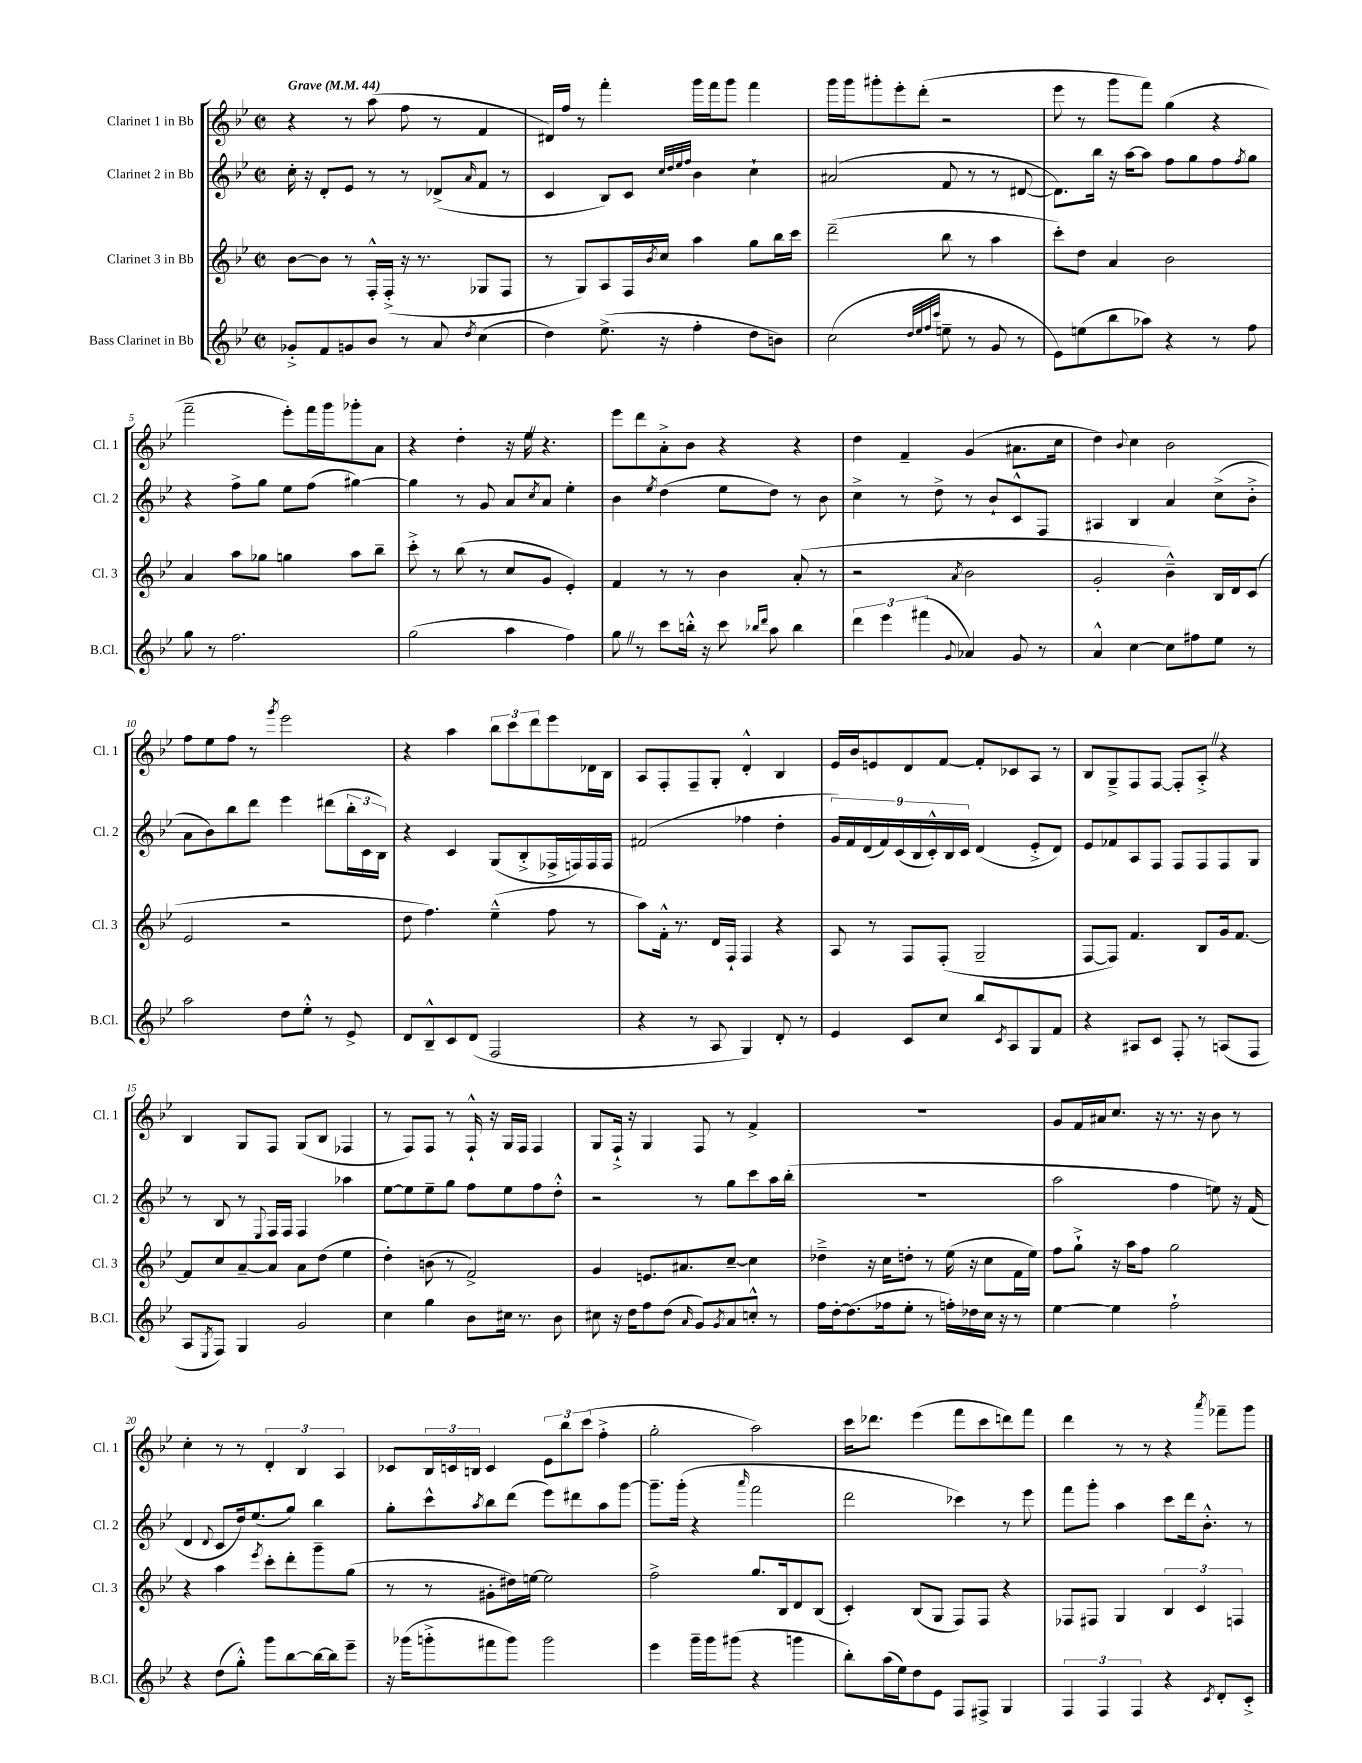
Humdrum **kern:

**kern	**kern	**kern	**kern
*staff4	*staff3	*staff2	*staff1
*clefG2	*clefG2	*clefG2	*clefG2
*k[b-e-]	*k[b-e-]	*k[b-e-]	*k[b-e-]
*M2/2	*M2/2	*M2/2	*M2/2
*met(c|)	*met(c|)	*met(c|)	*met(c|)
*MM44	*MM44	*MM44	*MM44
8g-'^/L	[8b-\L	16cc'\	4r
.	.	16r	.
8f/	8b-\]J	8d'/L	.
8g/	8r	8e-/J	8r
8b-/J	16F'^^/LL	8r	(8aa\
.	(16F'^/JJ	.	.
8r	16r	8r	8ff\
.	8.r	.	.
8a/	.	(8d-^/L	8r
8qdd/	.	16qqa/	.
(4cc\	8G-/L	8f/J	4f/
.	8F/J	8r	.
=	=	=	=
4dd\)	8r	4c/	16d#/LL)
.	.	.	16ff/JJ
.	8G/L)	.	8r
(8.ee-^\	8A/	8B-/L)	4fff'\
.	16F/L	8c/J	.
.	8qb-/	.	.
16r	16cc/JJ	.	.
.	.	32qqcc/LLL	.
.	.	32qqdd/	.
.	.	32qqee-/	.
.	.	32qqff/JJJ	.
4ff'\	4aa\	4b-\	16ggg\LL
.	.	.	16fff\J
.	.	.	8ggg\J
8dd\L	8gg\L	4cc`\	4fff\
8b\J)	16bb-\L	.	.
.	16ccc\JJ	.	.
=	=	=	=
(2cc\	(2ddd~\	(2a#/	16ggg\LL
.	.	.	16ggg\J
.	.	.	8ggg#'\
.	.	.	8eee-'\
.	.	.	(8ddd'\J
32qqdd/LLL	.	.	.
32qqee-/	.	.	.
32qqff/	.	.	.
32qqccc/JJJ	.	.	.
8ee~\	8bb-\	8f/	2r
8r	8r	8r	.
8g/	4aa\	8r	.
8r	.	[8d#/	.
=	=	=	=
8e-\L)	8ccc'\L)	8.d#\]L)	8eee-\
(8ee\	8dd\J	.	8r
.	.	16bb-\Jk	.
8bb-\	4a/	16r	8ggg\L
.	.	[16aa\LK	.
8aa-\J)	.	8aa\]J	8fff\J)
4r	2b-\	8ff\L	(4gg\
.	.	8gg\	.
8r	.	8ff\	4r
.	.	8qff/	.
8ff\	.	8gg\J	.
=	=	=	=
8gg\	4a/	4r	2fff~\
8r	.	.	.
2.ff\	8aa\L	8ff^\L	.
.	8gg-\J	8gg\J	.
.	4gg\	8ee-\L	8eee-'\L)
.	.	(8ff\J	16fff\L
.	.	.	16ggg\J
.	8aa\L	[4gg#\)	8ggg-'\
.	8bb-~\J	.	8a\J
=	=	=	=
(2gg\	8ccc'^\	4gg#\]	4r
.	8r	.	.
.	(8bb-\	8r	4dd'\
.	8r	8g/	.
4aa\	8cc/L	8a/L	16r
.	.	.	16ee-\
.	.	8qcc/	.
.	8g/J	8a/J	4.r
4ff\)	4e-'/)	4ee-'\	.
=	=	=	=
8gg\	4f/	4b-\	8eee-\L
8r	.	.	8ddd\
.	.	8qee-/	.
8ccc\L	8r	(4dd\	8a'^\
16bb'^^\Jk	8r	.	8b-\J
16r	.	.	.
8ccc\	4b-\	8ee-\L	4r
16qqbb-/LL	.	.	.
16qqddd/JJ	.	.	.
8aa\	.	8dd\J)	.
4bb-\	(8a'/	8r	4r
.	8r	8b-\	.
=	=	=	=
6ddd\	2r	4cc^\	4dd\
6eee-\	.	.	.
.	.	8r	4f~/
(6fff#\	.	.	.
.	.	8dd^\	.
8qqg/	8qa/	.	.
4a-/)	2b-\	8r	(4g/
.	.	8b-`/L	.
8g/	.	8c^^/	8.a#\L
8r	.	8F/J	.
.	.	.	16cc\Jk
=	=	=	=
4a^^/	2g'/	4A#/	4dd\)
.	.	.	8qqb-/
[4cc\	.	4B-/	4cc\
8cc\]L	4b-~^^\)	4a/	2b-\
8ff#\	.	.	.
8ee-\J	16B-/LL	(8cc^\L	.
.	16d/J	.	.
8r	(8c/J	8b-'^\J	.
=	=	=	=
2aa\	2e-/	8a\L	8ff\L
.	.	8b-\)	8ee-\
.	.	8bb-\	8ff\J
.	.	8ddd\J	8r
.	.	.	8qggg/
8dd\L	2r	4eee-\	2eee-\
8ee-'^^\J	.	.	.
8r	.	(8ddd#\L	.
8e-^/	.	24bb-'\L	.
.	.	24c\	.
.	.	24B-\JJ)	.
=	=	=	=
8d/L	8dd\	4r	4r
8B-~^^/	4.ff\)	.	.
8c/	.	4c/	4aa\
(8d/J	.	.	.
2F/	(4ee-~^^\	(8G/L	12bb-\L
.	.	.	12ccc\
.	.	8B-'^/	.
.	.	.	12ddd\
.	8ff\	16F-^/L	8eee-\
.	.	16F/)	.
.	8r	16F/	16d-\L
.	.	16F/JJ	16B-\JJ
=	=	=	=
4r	8aa\L)	(2f#/	8A/L
.	16f'^^\Jk	.	8F'/
.	8.r	.	.
8r	.	.	8F~/
8A/	16d/LL	.	8G'/J
.	16F`/JJ	.	.
4G/)	4F/	4ff-\	4d'^^/
8d'/	4r	4dd'\	4B-/
8r	.	.	.
=	=	=	=
4e-/	8A/	18g/LL)	16e-/LL
.	.	18f/	.
.	.	.	16b-/J
.	.	(18d/	.
.	8r	.	8e/
.	.	18f/)	.
.	.	(18c/	.
8c/L	8F/L	.	8d/
.	.	18B-/	.
.	.	18c'^^/)	.
8cc/J	(8F'/J	.	[8f/J
.	.	18B-/	.
.	.	18c/JJ	.
8bb-/L	2G~/	(4d/	8f'/]L
8qc/	.	.	.
8A/	.	.	8c-/
8G/	.	8e-'^/L	8A/J
8f/J	.	8d/J)	8r
=	=	=	=
4r	[8F/L	8e-/L	8B-/L
.	8F/]J)	8f-/	8G~^/
8A#/L	4.f/	8A/	8F/
8c/J	.	8F/J	[8F/J
8F'/	.	8F/L	8F'/]L
8r	8B-/L	8F/	8A'^/J
(8A/L	16g/k	8F/	4r
.	[8.f/J	.	.
8F/J	.	8G/J	.
=	=	=	=
8A/L	8f/]L	8r	4B-/
8qE-/	.	.	.
8F/J)	8cc/	8B-/	.
4G/	[8a~/	8r	8G/L
.	.	8qqE-/	.
.	8a/]J	16F/LL	8F/J
.	.	16F/JJ	.
2g/	8a\L	4F/	(8G/L
.	(8dd\J	.	8B-/J
.	4ee-\	4aa-\	4F-/
=	=	=	=
4cc\	4dd'\)	[8ee-\L	8r
.	.	8ee-\]	8F/L)
4gg\	(8b\	8ee-~\	8F/J
.	8r	8gg\J	8r
8b-\L	2f^/)	8ff\L	16F`^^/
.	.	.	16r
16cc#\Jk	.	8ee-\	16G/LL
8.r	.	.	16F/JJ
.	.	8ff\	4F/
8b-\	.	8dd'^^\J	.
=	=	=	=
8cc#\	4g/	2r	8G/L
16r	.	.	16F`^/Jk
16dd\LK	.	.	16r
8ff\	8.e/L	.	4G/
(8dd\J	.	.	.
.	8.a#/	.	.
16qqa/	.	.	.
8g/L)	.	8r	8F/
8qg/	.	.	.
8a/	[8cc~/J	8gg\L	8r
8cc'^^/J	4cc\]	8ccc\	4f^/
8r	.	16aa\L	.
.	.	(16bb-'\JJ	.
=	=	=	=
16ff\LL	4dd-~^\	1r	1r
[16dd'\J	.	.	.
(8.dd\]	.	.	.
.	16r	.	.
16ff-\k	16cc\LK	.	.
8ee-'\J	8dd'\J	.	.
8r	8r	.	.
16ff'\LL)	(16ee-\	.	.
16dd-\	16r	.	.
16cc\JJ	8cc\L	.	.
16r	.	.	.
8r	16f\L	.	.
.	16ee-\JJ)	.	.
=	=	=	=
[4ee-\	8ff\L	2aa\	8g/L
.	8gg`^\J	.	16f/L
.	.	.	16a#/J
4ee-\]	16r	.	8.cc/J
.	16aa\LK	.	.
.	8ff\J	.	.
.	.	.	16r
2ff`\	2gg\	4ff\	8.r
.	.	.	16r
.	.	8ee\)	8b-\
.	.	16r	8r
.	.	(16f/	.
=	=	=	=
4r	4r	4d/	4cc'\
.	.	8qqd/	.
(8dd\L	4aa\	8c/L	8r
8gg'^^\J)	.	16dd/k)	8r
.	.	(8.ee-/	.
.	8qeee-/	.	.
8ggg\L	8ccc'\L	.	6d'/
[8bb-\	8ddd'\	8gg/J)	.
.	.	.	6B-/
16bb-\_L	8ggg~\	4bb-\	.
16bb-\]J	.	.	.
.	.	.	6A/
8eee-~\J	(8gg\J	.	.
=	=	=	=
16r	8r	8gg'\L	8c-/L
(16ggg-\LK	.	.	.
8ggg'^\	8r	8ccc^^\	24B-/L
.	.	.	24c/
.	.	.	24B/JJ
.	.	8qaa/	.
8fff#\	8g#'\L	8bb-\	4c/
8ggg\J)	16dd#\L)	(8ddd\J	.
.	[16ee\JJ	.	.
2ggg\	2ee\]	8eee-\L)	12e-\L
.	.	.	12bb-\
.	.	8ddd#\	.
.	.	.	(12ccc\J
.	.	8aa\	4ff'^\
.	.	[8ggg\J	.
=	=	=	=
4eee-\	2ff^\	8.ggg~\]L	2gg'\
.	.	(16ggg'\Jk	.
16ggg~\LL	.	4r	.
16ggg\J	.	.	.
(8ggg#\J	.	.	.
.	.	16qqaaa/	.
4r	8.gg/L	2fff\	2aa\)
.	16B-/k	.	.
4ggg\	8d/	.	.
.	(8B-/J	.	.
=	=	=	=
8bb-'\L)	4c'/)	2ddd\	16ccc\LK
.	.	.	8.ddd-\J
(16aa\L	.	.	.
16ee-\J)	.	.	.
8dd\	(8B-/L	.	(4eee-\
8e-\J	8G/J	.	.
8F/L	8F/L)	4ccc-\)	8fff\L
8F#^/J	8F/J	.	8ccc\
4G/	4r	8r	8ddd\)
.	.	8eee-\	8fff\J
=	=	=	=
6F/	8F-/L	8fff\L	4ddd\
.	8F#/J	8ggg'\J	.
6F/	.	.	.
.	4G/	4aa\	8r
6F/	.	.	.
.	.	.	8r
4r	6B-/	8ccc\L	4r
.	.	16ddd\k	.
.	6c/	.	.
.	.	8.b-'^^\J	.
8qc/	.	.	8qaaa/
8d'/L	.	.	8fff-~\L
.	6F/	.	.
8c'^/J	.	8r	8ggg\J
==	==	==	==
*-	*-	*-	*-
